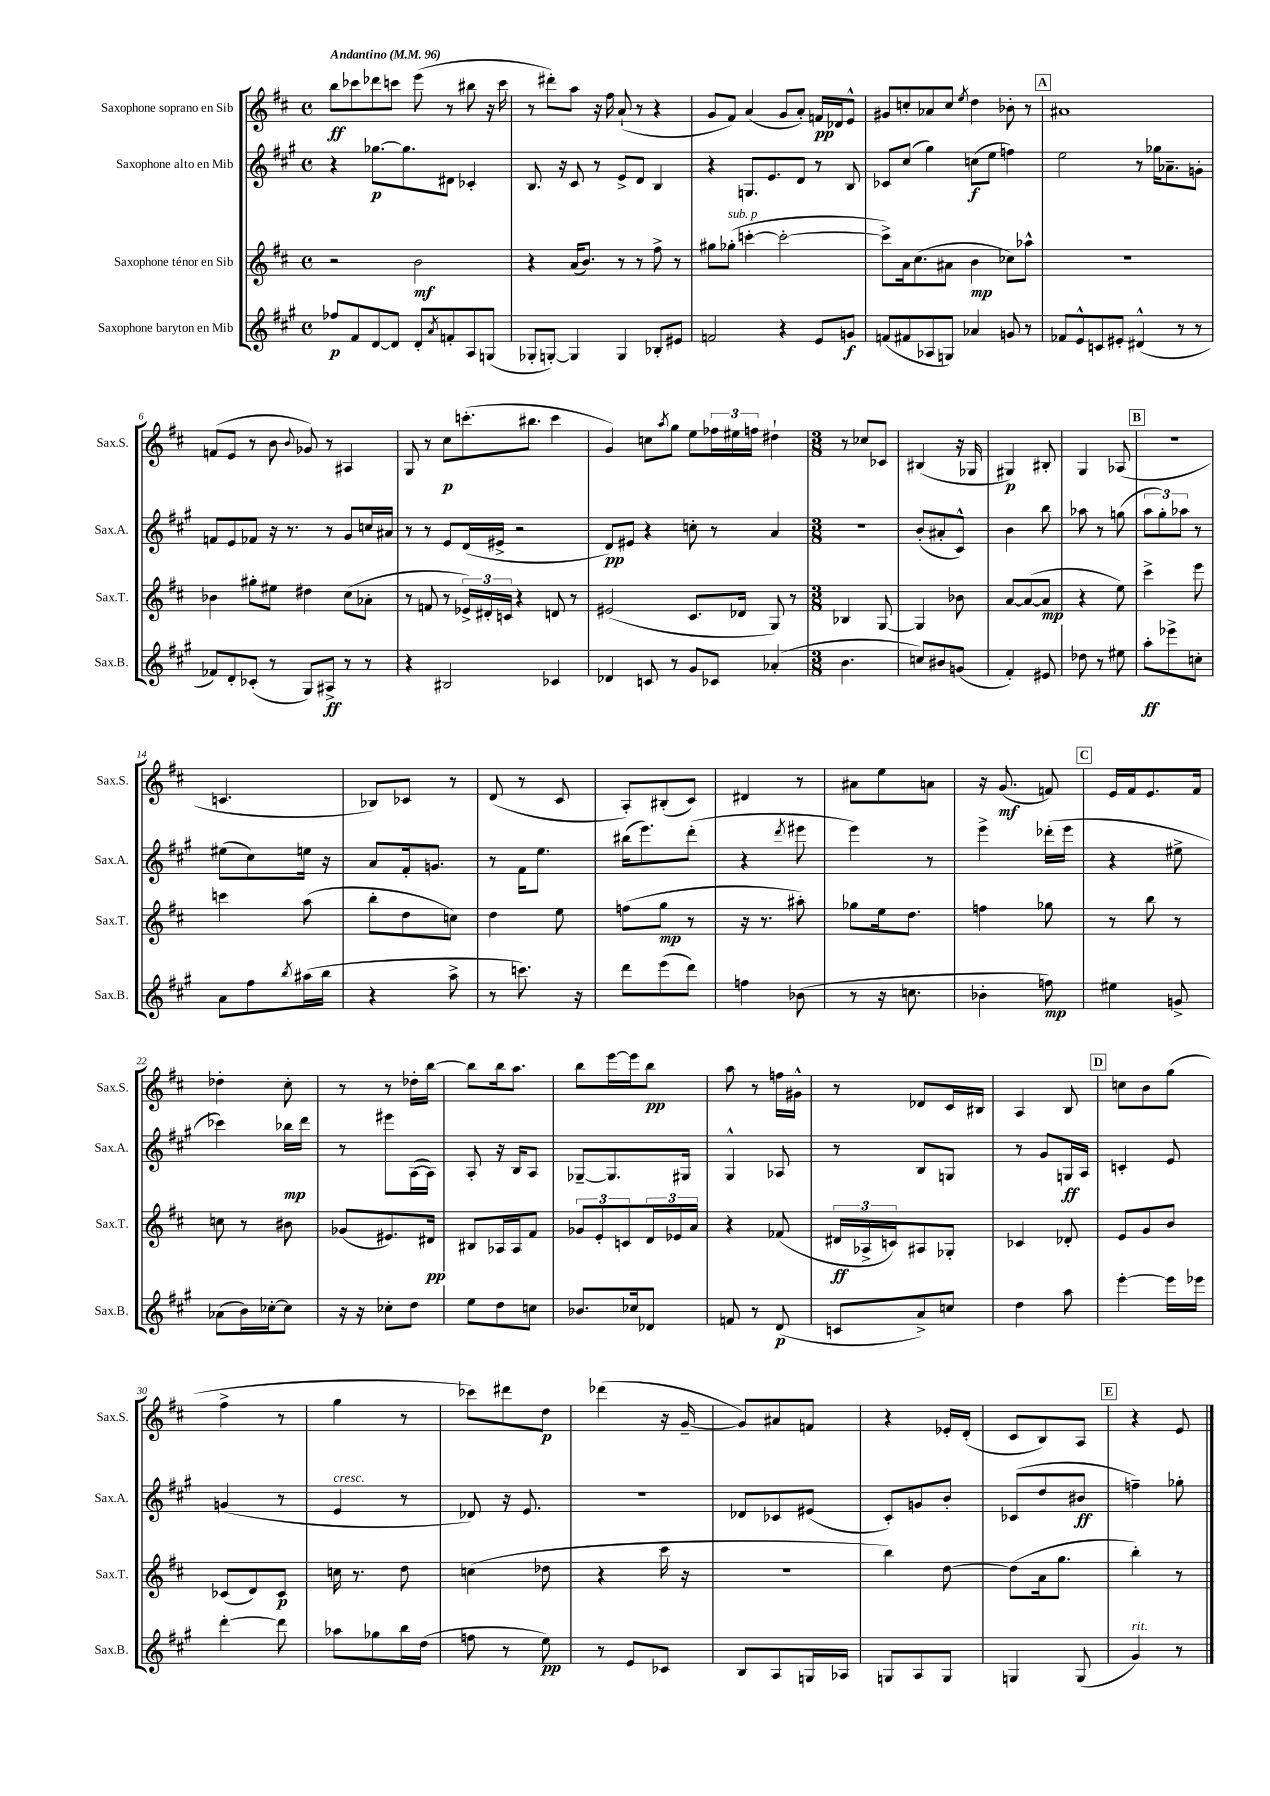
<<
\new StaffGroup <<
\new Staff = "s0" \with { instrumentName = "Saxophone soprano en Sib" shortInstrumentName = "Sax.S." } {
    \clef treble \key d \major \defaultTimeSignature \time 4/4 \tempo "Andantino" 4 = 96
    b''8\ff ces'''8 des'''8 c'''8 e'''8( r8 bis''8 r16 c'''16 |
    r8 dis'''8-.) a''8 r16 fis''16 a'8-!( r8 r4 |
    g'8 fis'8) a'4( g'8 a'8-.) f'16\pp des'16 e'8-^ |
    gis'8 c''8-. aes'8 c''8 \acciaccatura { e''8 } d''4 bes'8-. r8 |
    \mark \markup { \box "A" } ais'1 |
    f'8( e'8 r8 b'8 \appoggiatura { b'8 } ges'8) r8 ais4 |
    g8 r8 cis''8\p c'''8.-.( bis''8. c'''4 |
    g'4) c''8 \acciaccatura { a''8 } g''8 e''8 \tuplet 3/2 { fes''16 eis''16 f''16 } dis''4-! |
    \numericTimeSignature \time 3/8 r8 ces''8 ces'8 |
    bis4( r16 ges16 |
    gis4\p) bis8-. |
    g4 aes8( |
    \mark \markup { \box "B" } R4. |
    c'4. |
    bes8) ces'8 r8 |
    d'8( r8 cis'8 |
    a8-.) bis8-.( cis'8) |
    dis'4 r8 |
    ais'8 e''8 a'8 |
    r16 g'8.\mf( f'8) |
    \mark \markup { \box "C" } e'16 fis'16 e'8. fis'16 |
    des''4-. cis''8-. |
    r8 r8 des''16-. b''16~ |
    b''8 b''16 a''8. |
    b''8 e'''16~ e'''16 b''8\pp |
    a''8 r8 f''16 gis'16-^ |
    r8 des'8 cis'16 bis16 |
    a4 b8 |
    \mark \markup { \box "D" } c''8 b'8 g''8( |
    fis''4-> r8 |
    g''4 r8 |
    ces'''8) dis'''8 d''8\p |
    des'''4( r16 g'16~-- |
    g'8) ais'8 f'8 |
    r4 ees'16-. d'16-.( |
    cis'8 b8) a8 |
    \mark \markup { \box "E" } r4 e'8 \bar "|." |
}
\new Staff = "s1" \with { instrumentName = "Saxophone alto en Mib" shortInstrumentName = "Sax.A." } {
    \clef treble \key a \major \defaultTimeSignature \time 4/4
    r4 ges''8.~\p ges''8. dis'8 ces'4-. |
    b8. r16 cis'8 r8 e'8-> d'8 b4 |
    r4 g8. e'8. d'8 r8 b8 |
    ces'8 cis''8( gis''4) c''8\f( e''8 f''4) |
    \mark \markup { \box "A" } e''2 r8 ges''16 aes'8.-- g'8-. |
    f'8 e'8 fes'8 r16 r8. r8 gis'8 c''16 ais'16 |
    r8 r8 e'8 d'16( eis'16-> r2 |
    d'8\pp) eis'8 r4 c''8-. r8 a'4 |
    \numericTimeSignature \time 3/8 R4. |
    b'8-.( ais'8-. cis'8-^) |
    b'4 b''8 |
    aes''8 r8 g''8( |
    \mark \markup { \box "B" } \tuplet 3/2 { a''8 gis''8-.) aes''8 } r8 |
    eis''8( cis''8) e''16 r16 |
    a'8 fis'16-. g'8. |
    r8 fis'16 e''8. |
    bis''16( e'''8.) d'''8-.( |
    r4 \acciaccatura { d'''8 } eis'''8 |
    e'''4) r8 |
    e'''4-> des'''16-.( e'''16 |
    \mark \markup { \box "C" } r4 eis''8-> |
    ces'''4) bes''16\mp d'''16 |
    r8 eis'''8 a16~( a16) |
    a8-. r16 b16 a8 |
    ges8~-- ges8. gis16 |
    gis4-^ aes8 |
    r8 b8 g8 |
    r8 gis'8 g16\ff a16 |
    \mark \markup { \box "D" } c'4-. e'8 |
    g'4( r8 |
    e'4^\markup { \italic "cresc." } r8 |
    des'8) r16 e'8. |
    R4. |
    des'8 ces'8 eis'8( |
    cis'8-.) g'8 b'8-. |
    ces'8( d''8 bis'8\ff |
    \mark \markup { \box "E" } f''4--) ges''8-. \bar "|." |
}
\new Staff = "s2" \with { instrumentName = "Saxophone ténor en Sib" shortInstrumentName = "Sax.T." } {
    \clef treble \key d \major \defaultTimeSignature \time 4/4
    r2 b'2\mf |
    r4 a'16( b'8.) r8 r8 fis''8-> r8 |
    gis''8 ges''8-.^\markup { \italic "sub. p" }( c'''4~-. c'''2~-. |
    c'''8->) a'16 cis''8.( ais'8 b'4\mp ces''8) aes''8-^ |
    \mark \markup { \box "A" } R1 |
    bes'4 gis''8-. eis''8 dis''4 cis''8( aes'8-. |
    r8 f'8 r8 \tuplet 3/2 { ees'16->) dis'16-. c'16 } r4 d'8 r8 |
    eis'2( cis'8. des'16 g8) r8 |
    \numericTimeSignature \time 3/8 bes4 g8~ |
    g4 bes'8 |
    a'8~ a'8~( a'8\mp |
    r4 e''8) |
    \mark \markup { \box "B" } cis'''4-> e'''8 |
    c'''4 a''8( |
    b''8-. d''8 c''8) |
    d''4 e''8 |
    f''8( g''8\mp r8 |
    r16 r8. ais''8-.) |
    ges''8 e''16 d''8. |
    f''4 ges''8 |
    \mark \markup { \box "C" } r8 b''8 r8 |
    c''8 r8 bis'8 |
    ges'8( eis'8.) dis'16\pp |
    bis8 aes16 aes16 fis'8 |
    \tuplet 3/2 { ges'8 e'8-. c'8 } \tuplet 3/2 { d'16 ees'16 a'16 } |
    r4 fes'8( |
    \tuplet 3/2 { dis'16\ff aes16-> c'16) } ais8 ges8-. |
    ces'4 des'8-. |
    \mark \markup { \box "D" } e'8 g'8 b'8 |
    ces'8( d'8) ces'8\p |
    c''16 r8. d''8 |
    c''4( des''8 |
    r4 cis'''16 r16 |
    R4. |
    b''4) d''8~ |
    d''8( a'16 g''8. |
    \mark \markup { \box "E" } b''4-.) r8 \bar "|." |
}
\new Staff = "s3" \with { instrumentName = "Saxophone baryton en Mib" shortInstrumentName = "Sax.B." } {
    \clef treble \key a \major \defaultTimeSignature \time 4/4
    fes''8\p fis'8 d'8~ d'8 d'8-. \acciaccatura { a'8 } f'8-. a8 g8( |
    ges8-. g8~-.) g4 g4 bes8-. eis'8 |
    f'2 r4 e'8 g'8\f |
    f'8( fis'8 aes8 g8) aes'4 g'8 r8 |
    \mark \markup { \box "A" } fes'8 e'8-^ c'8 eis'8-. dis'4-^( r8 r8 |
    fes'8) d'8-. ces'8-.( r8 gis8) ais8->\ff r8 r8 |
    r4 bis2 ces'4 |
    des'4 c'8 r8 gis'8 ces'8 aes'4-.( |
    \numericTimeSignature \time 3/8 b'4. |
    c''8) bis'8 g'8( |
    fis'4-.) eis'8 |
    des''8 r8 eis''8 |
    \mark \markup { \box "B" } a''8-.\ff ees'''8-> c''8-. |
    a'8 fis''8 \acciaccatura { b''8 } ais''16( b''16 |
    r4 a''8-> |
    r8 c'''8.) r16 |
    d'''8 e'''8( d'''8) |
    f''4 bes'8( |
    r8 r16 c''8. |
    bes'4-. f''8\mp) |
    \mark \markup { \box "C" } eis''4 g'8-> |
    aes'8( b'16) ces''16~-. ces''8 |
    r16 r16 ces''8-. d''8 |
    e''8 d''8 c''8 |
    bes'8. ces''16 des'8 |
    f'8 r8 d'8\p( |
    c'8 a'8->) c''8 |
    d''4 a''8 |
    \mark \markup { \box "D" } e'''4~-. e'''16 ees'''16 |
    d'''4~-. d'''8 |
    aes''8 ges''8 b''16 d''16( |
    f''8 r8 e''8\pp) |
    r8 e'8 ces'8 |
    b8 a8 g16 aes16 |
    g8 a8 g8 |
    g4 g8( |
    \mark \markup { \box "E" } gis'4^\markup { \italic "rit." }) r8 \bar "|." |
}
>>
>>
